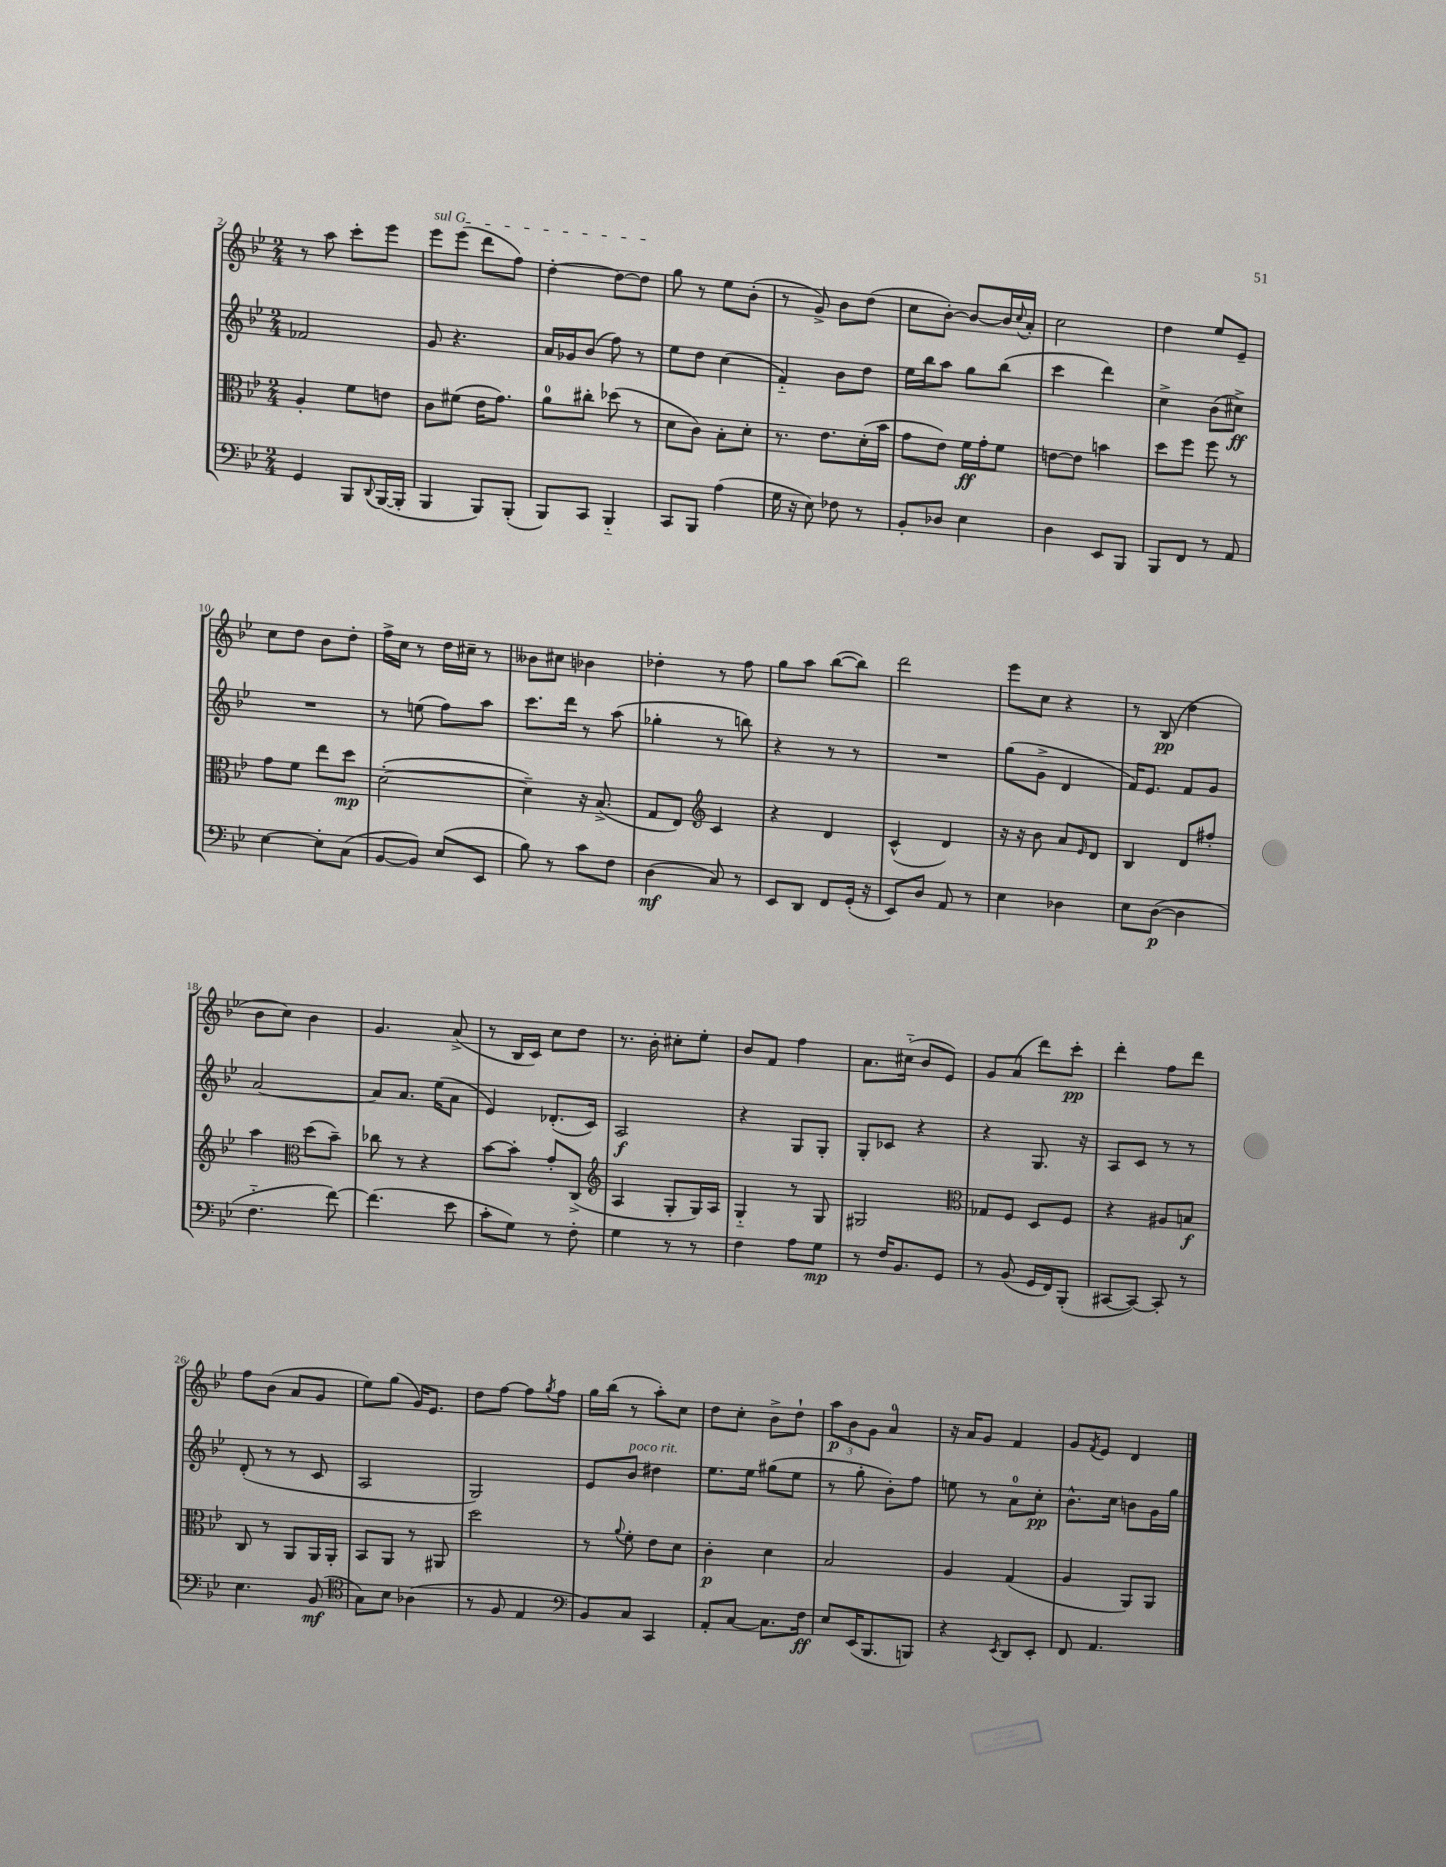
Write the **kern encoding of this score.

**kern	**kern	**kern	**kern
*staff4	*staff3	*staff2	*staff1
*clefF4	*clefC3	*clefG2	*clefG2
*k[b-e-]	*k[b-e-]	*k[b-e-]	*k[b-e-]
*M2/4	*M2/4	*M2/4	*M2/4
4GG	4A'	2f-	8r
.	.	.	8aa
8BBB-	8f	.	8ccc'
8qqDD	.	.	.
([16BBB-	8e	.	8eee-
16BBB-']	.	.	.
=	=	=	=
4BBB-	8c	8g	8eee-
.	(8f#	4.r	(8eee-
8BBB-)	16e-	.	8ddd
.	8.g)	.	.
(8BBB-'	.	.	8ff)
=	=	=	=
8BBB-)	8a	16a	[4dd'
.	.	16g-	.
8CC	8cc#'	(8b-	.
4BBB-'~	(8dd-	8ff)	8dd_
.	8r	8r	8dd]
=	=	=	=
8CC	8d	8ee-	8gg
8BBB-	8c)	8dd	8r
(4A	8B-'	(4cc	8ee-
.	8d'	.	(8b-'
=	=	=	=
16G	8.r	4f'~)	8r
16r	.	.	.
8E-)	.	.	8g^)
.	8.e-	.	.
8F-	.	8b-	8b-
8r	(16d'	8dd	(8dd
.	16b-	.	.
=	=	=	=
8BB-'	8g	16ee-	8cc
.	.	16bb-	.
8D-	8e-)	8aa	[8b-')
4E-	16f	8gg	8b-_
.	16g'	.	.
.	8f	(8bb-	16b-]
.	.	.	8qqcc
.	.	.	16a'
=	=	=	=
4D	[8e	4ccc	2cc
.	8e]	.	.
8EE-	4b	4ddd)	.
8BBB-	.	.	.
=	=	=	=
8BBB-	8dd	4cc^	4dd
8FF	8ff	.	.
8r	8ff	(8b-	8ee-
8AA	8r	8cc#^)	8e-~
=	=	=	=
[4E-	8g	2r	8cc
.	8f	.	8dd
8E-']	8ee-	.	8b-
(8C	8dd	.	8dd'
=	=	=	=
[8BB-	([2d'	8r	16ff^
.	.	.	16cc
8BB-])	.	(8ee	8r
(8E-	.	8ff)	16dd
.	.	.	16cc#~
8EE-	.	8aa	8r
=	=	=	=
8B-)	4d~])	8.ccc	8b--
8r	.	.	8cc#
.	.	16ddd	.
8c	16r	8r	4b-
.	(8.B-^	.	.
8F	.	(8aa	.
=	=	=	=
(4D	8G	4gg-'	4dd-'
.	8E-)	.	.
*	*clefG2	*	*
8C)	4c	8r	8r
8r	.	8bb)	8ff
=	=	=	=
8EE-	4r	4r	8gg
8DD	.	.	8aa
8FF	4d	8r	([8bb-
(16GG'	.	8r	8bb-])
16r	.	.	.
=	=	=	=
8EE-)	(4c^^	2r	2ddd
8D	.	.	.
8AA	4d)	.	.
8r	.	.	.
=	=	=	=
4E-	16r	(8gg	8eee-
.	16r	.	.
.	8b-	8g^	8cc
4D-	8a	4d	4r
.	16qqe-	.	.
.	8d	.	.
=	=	=	=
8E-	4B-	16f)	8r
.	.	8.e-	.
([8D	.	.	(8B-
4D]	8d	8f	4dd
.	8ff#'	8g	.
=	=	=	=
4.F'~	4aa	[2a	8b-
.	.	.	8cc)
*	*clefC3	*	*
.	(8dd	.	4b-
[8f)	8b-~)	.	.
=	=	=	=
(4.f]	8cc-	8a]	4.g
.	8r	8.a	.
.	4r	.	.
.	.	(16ee-	.
8e-	.	8a	(8a^
=	=	=	=
8c'	[8b-	4e-)	8r
8G)	8b-']	.	16B-
.	.	.	16c)
8r	8g'	(8.d-'	8cc
8F'	(8C^	.	8dd
.	.	16c)	.
=	=	=	=
*	*clefG2	*	*
4G	4A	2A	8.r
.	.	.	16b-'
8r	8G'	.	8cc#'
8r	16G)	.	8ee-'
.	16A	.	.
=	=	=	=
4F	4G'~	4r	8b-
.	.	.	8f
8A	8r	8G	4ff
8G	8G	8G'	.
=	=	=	=
8r	2G#	8G'	8.a
16F	.	8c-	.
8.BB-	.	.	(16cc#'~
.	.	4r	8b-
8GG	.	.	8e-)
=	=	=	=
*	*clefC3	*	*
8r	8G-	4r	8g
(8BB-	8F	.	(8a
16GG	8D	8.G	8ddd)
16FF)	.	.	.
(8BBB-'	8F	.	8ccc'
.	.	16r	.
=	=	=	=
[8CC#	4r	8A	4ddd'
8CC#_)	.	8c	.
8CC#']	8A#	8r	8ff
8r	8B	8r	8ddd
=	=	=	=
4.E-	8C	(8d'	8ff
.	8r	8r	(8b-
.	8AA	8r	8a
(8BB-	16AA	8c	8g
.	16AA'	.	.
=	=	=	=
*clefC4	*	*	*
8G)	8BB-	2A	8ee-)
8B-	8AA	.	(8gg
(4A-	8r	.	16g)
.	.	.	8.e-
.	8AA#	.	.
=	=	=	=
8r	2dd	2G)	8dd
8F	.	.	[8ff
4E-	.	.	8ff]
.	.	.	8qgg
.	.	.	8ff
=	=	=	=
*clefF4	*	*	*
8BB-)	8r	8e-	16gg
.	.	.	(16bb-
.	8qqa	.	.
8C	8f'	8b-	8r
4CC	8e-	4dd#	8aa')
.	8d	.	8cc
=	=	=	=
8AA'	4c'	8.ee-	8dd
[8C	.	.	8cc'
.	.	16ee-	.
8.C]	4d	(8gg#	8b-^
.	.	8ee-	8dd`
16F	.	.	.
=	=	=	=
8E-	2B-	8r	12aa
.	.	.	12b-
(16EE-	.	8gg'	.
.	.	.	12g
8.BBB-	.	.	.
.	.	8b-')	4a
8BBB)	.	8ff	.
=	=	=	=
4r	4A	8ee	16r
.	.	.	16a
.	.	8r	8g
8qEE-	.	.	.
8DD	(4G	8a	4f
8EE-'	.	8cc'	.
=	=	=	=
8FF	4A	8.b-^^	8g
.	.	.	8qf
4.AA	.	.	8e-
.	.	16cc	.
.	8AA)	8b	4d
.	8AA	16g	.
.	.	16gg	.
==	==	==	==
*-	*-	*-	*-
